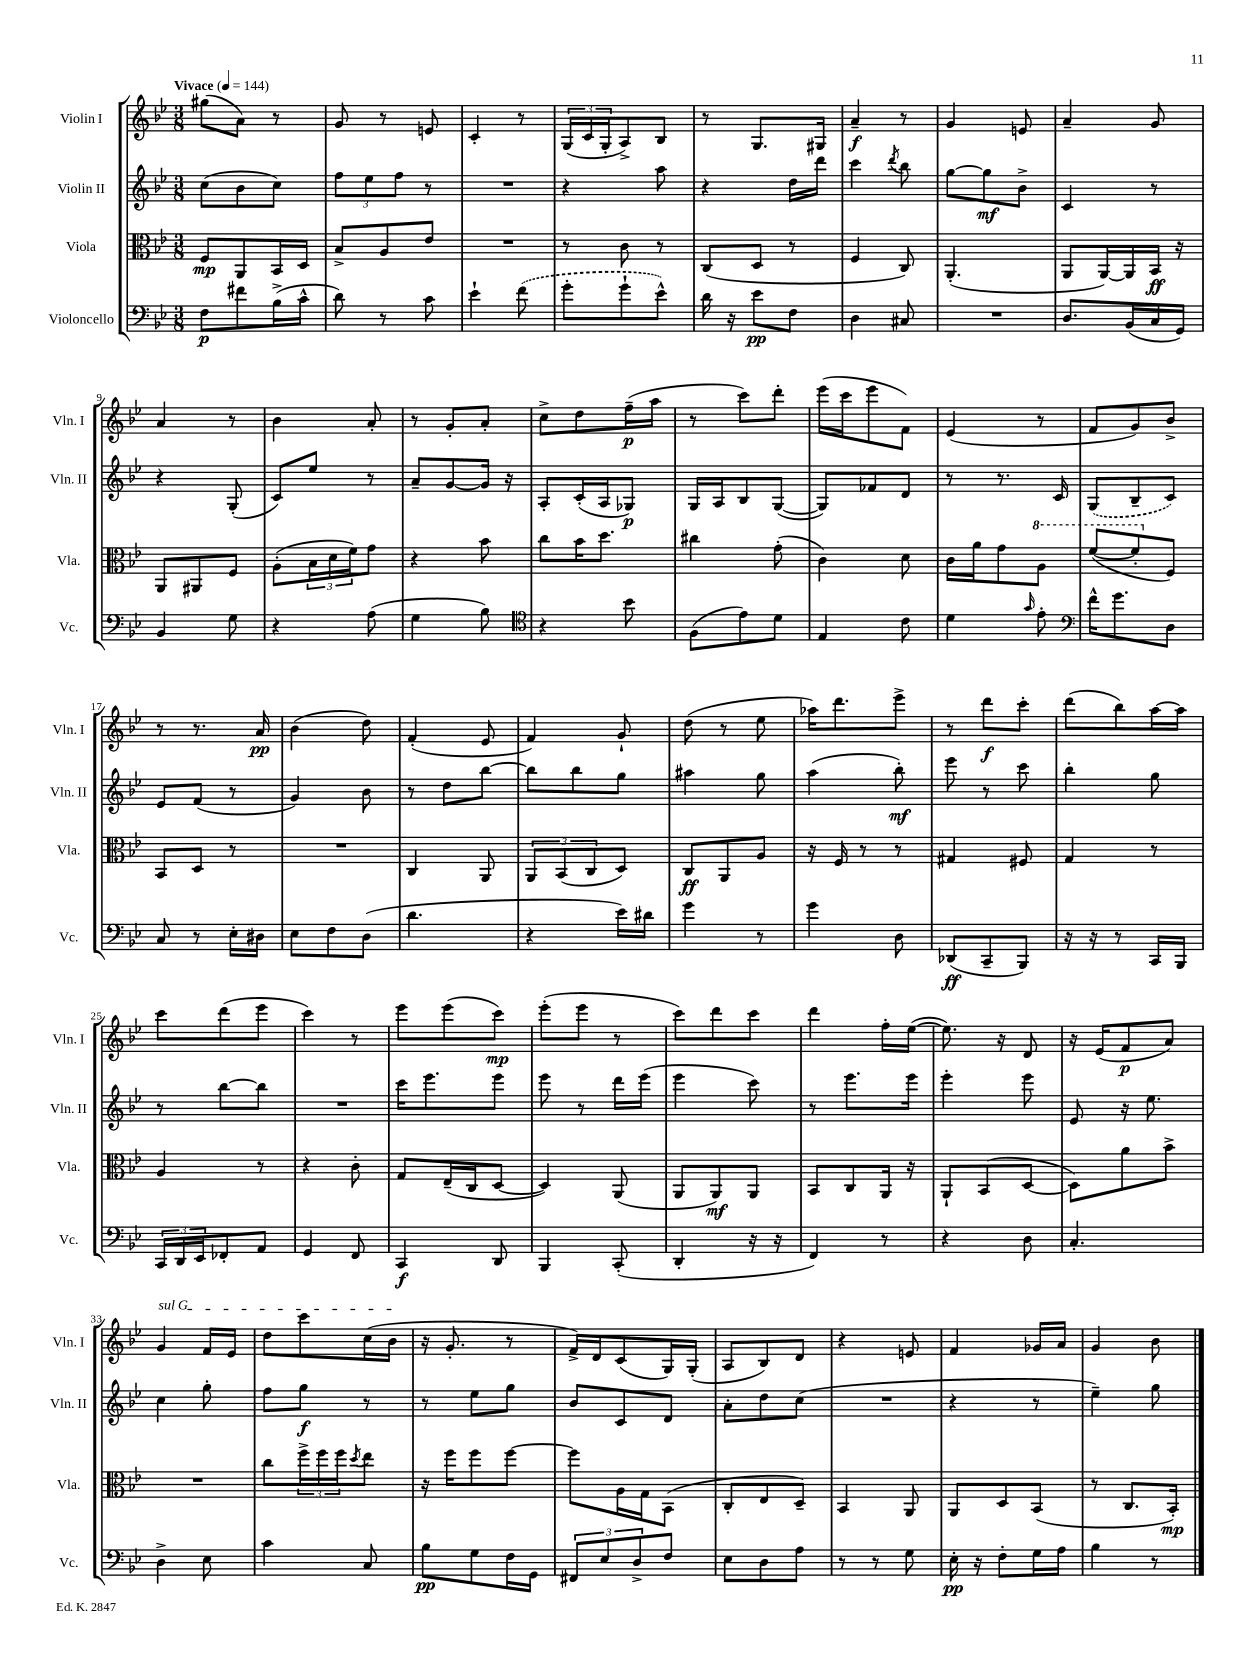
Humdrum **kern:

**kern	**kern	**kern	**kern
*staff4	*staff3	*staff2	*staff1
*clefF4	*clefC3	*clefG2	*clefG2
*k[b-e-]	*k[b-e-]	*k[b-e-]	*k[b-e-]
*M3/8	*M3/8	*M3/8	*M3/8
*MM144	*MM144	*MM144	*MM144
8F	8F	(8cc	(8gg#
8f#	8AA	8b-	8a)
(16B-^	16BB-	8cc)	8r
16c^^	16D	.	.
=	=	=	=
8d)	8B-^	12ff	8g
.	.	12ee-	.
8r	8A	.	8r
.	.	12ff	.
8c	8e-	8r	8e
=	=	=	=
4e-`	4.r	4.r	4c'
(8f	.	.	8r
=	=	=	=
8g'	8r	4r	(24G
.	.	.	24c
.	.	.	24G'
8g`	8c	.	8A^)
8e-^^)	8r	8aa	8B-
=	=	=	=
16d	(8C	4r	8r
16r	.	.	.
8e-	8D	.	8.G
8F	8r	16dd	.
.	.	16ddd	16G#
=	=	=	=
4D	4F	4ccc	4a~
.	.	8qddd	.
8C#	8C)	8bb-	8r
=	=	=	=
4.r	(4.AA'	[8gg	4g
.	.	8gg]	.
.	.	8b-^	8e
=	=	=	=
8.D	8AA	4c	4a~
.	[16AA)	.	.
(16BB-	16AA]	.	.
16C	16BB-	8r	8g
16GG)	16r	.	.
=	=	=	=
4BB-	8AA	4r	4a
.	8AA#	.	.
8G	8F	(8G'	8r
=	=	=	=
4r	(8A'	8c)	4b-
.	24B-	8ee-	.
.	24d	.	.
.	24f)	.	.
(8A	8g	8r	8a'
=	=	=	=
4G	4r	8a~	8r
.	.	[8g	8g'
8B-)	8b-	16g]	8a'
.	.	16r	.
=	=	=	=
*clefC4	*	*	*
4r	8cc	8A'	8cc^
.	16b-	(16c'	8dd
.	8.dd	16A	.
8b-	.	8G-)	(16ff~
.	.	.	16aa
=	=	=	=
(8F	4cc#	16G	8r
.	.	16A	.
8e-)	.	8B-	8ccc)
8d	(8g'	([8G	8ddd'
=	=	=	=
4E-	4c)	8G])	(16eee-
.	.	.	16ccc
.	.	8f-	8eee-
8c	8d	8d	8f)
=	=	=	=
4d	16c	8r	(4e-
.	16a	.	.
.	8g	8.r	.
16qqg	.	.	.
8e-'	8a	.	8r
.	.	16c	.
=	=	=	=
*clefF4	*	*	*
16f^^	([8ff	(8G	8f
8.g	.	.	.
.	8ff']	8B-~	8g)
8D	8F)	8c)	8b-^
=	=	=	=
8C	8BB-	8e-	8r
8r	8D	(8f	8.r
16E-'	8r	8r	.
16D#	.	.	16a
=	=	=	=
8E-	4.r	4g)	(4b-
8F	.	.	.
(8D	.	8b-	8dd)
=	=	=	=
4.d	4C	8r	(4f'
.	.	8dd	.
.	8AA	[8bb-	8e-
=	=	=	=
4r	12AA	8bb-]	4f)
.	(12BB-	.	.
.	.	8bb-	.
.	12C	.	.
16e-)	8D)	8gg	8g`
16d#	.	.	.
=	=	=	=
4g	8C	4aa#	(8dd
.	8AA	.	8r
8r	8A	8gg	8ee-
=	=	=	=
4g	16r	(4aa	16aa-)
.	16F	.	8.ddd
.	8r	.	.
8D	8r	8bb-')	8eee-^
=	=	=	=
(8DD-	4G#	8eee-	8r
8CC~	.	8r	8ddd
8BBB-)	8F#	8ccc	8ccc'
=	=	=	=
16r	4G	4bb-'	(8ddd
16r	.	.	.
8r	.	.	8bb-)
16CC	8r	8gg	[16aa
16BBB-	.	.	16aa]
=	=	=	=
24CC	4A	8r	8ccc
24DD	.	.	.
24EE-	.	.	.
8FF-'	.	[8bb-	(8ddd
8AA	8r	8bb-]	8eee-
=	=	=	=
4GG	4r	4.r	4ccc)
8FF	8c'	.	8r
=	=	=	=
4CC	8G	16ccc	8eee-
.	.	8.eee-	.
.	(16E-~	.	(8eee-
.	16C	.	.
8DD	[8D	8eee-	8ccc)
=	=	=	=
4BBB-	4D])	8eee-	(8eee-'
.	.	8r	8eee-
(8CC'	(8AA	16ddd	8r
.	.	(16eee-	.
=	=	=	=
4DD'	8AA	4eee-	8ccc)
.	8AA)	.	8ddd
16r	8AA	8ccc)	8ccc
16r	.	.	.
=	=	=	=
4FF)	8BB-	8r	4ddd
.	8C	8.eee-	.
8r	16AA	.	16ff'
.	16r	16eee-	([16ee-
=	=	=	=
4r	8AA`	4eee-'	8.ee-])
.	(8BB-	.	.
.	.	.	16r
8D	[8D	8eee-	8d
=	=	=	=
4.C'	8D])	8e-	16r
.	.	.	(16e-
.	8a	16r	8f
.	.	8.ee-	.
.	8b-^	.	8a)
=	=	=	=
4D^	4.r	4cc	4g
8E-	.	8gg'	16f
.	.	.	16e-
=	=	=	=
4c	8cc	8ff	8dd
.	24ff^	8gg	8ccc
.	24ff	.	.
.	24ff	.	.
.	8qdd	.	.
8C	8ee-	8r	(16cc
.	.	.	16b-
=	=	=	=
8B-	16r	8r	16r
.	16ff	.	8.g'
8G	8ff	8ee-	.
16F	[8ff	8gg	8r
16GG	.	.	.
=	=	=	=
12FF#	8ff]	8b-	16f^)
.	.	.	16d
12E-	.	.	.
.	16A	8c	(8c
12D^	.	.	.
.	16G	.	.
8F	(8BB-	8d	16G)
.	.	.	(16G'
=	=	=	=
8E-	8C'	8a'	8A
8D	8E-	8dd	8B-)
8A	8D~)	(8cc	8d
=	=	=	=
8r	4BB-	4.r	4r
8r	.	.	.
8G	8AA	.	8e
=	=	=	=
16E-'	8AA	4r	4f
16r	.	.	.
8F'	8D	.	.
16G	(8BB-	8r	16g-
16A	.	.	16a
=	=	=	=
4B-	8r	4ee-~)	4g
.	8.C	.	.
8r	.	8gg	8b-
.	16BB-')	.	.
==	==	==	==
*-	*-	*-	*-
